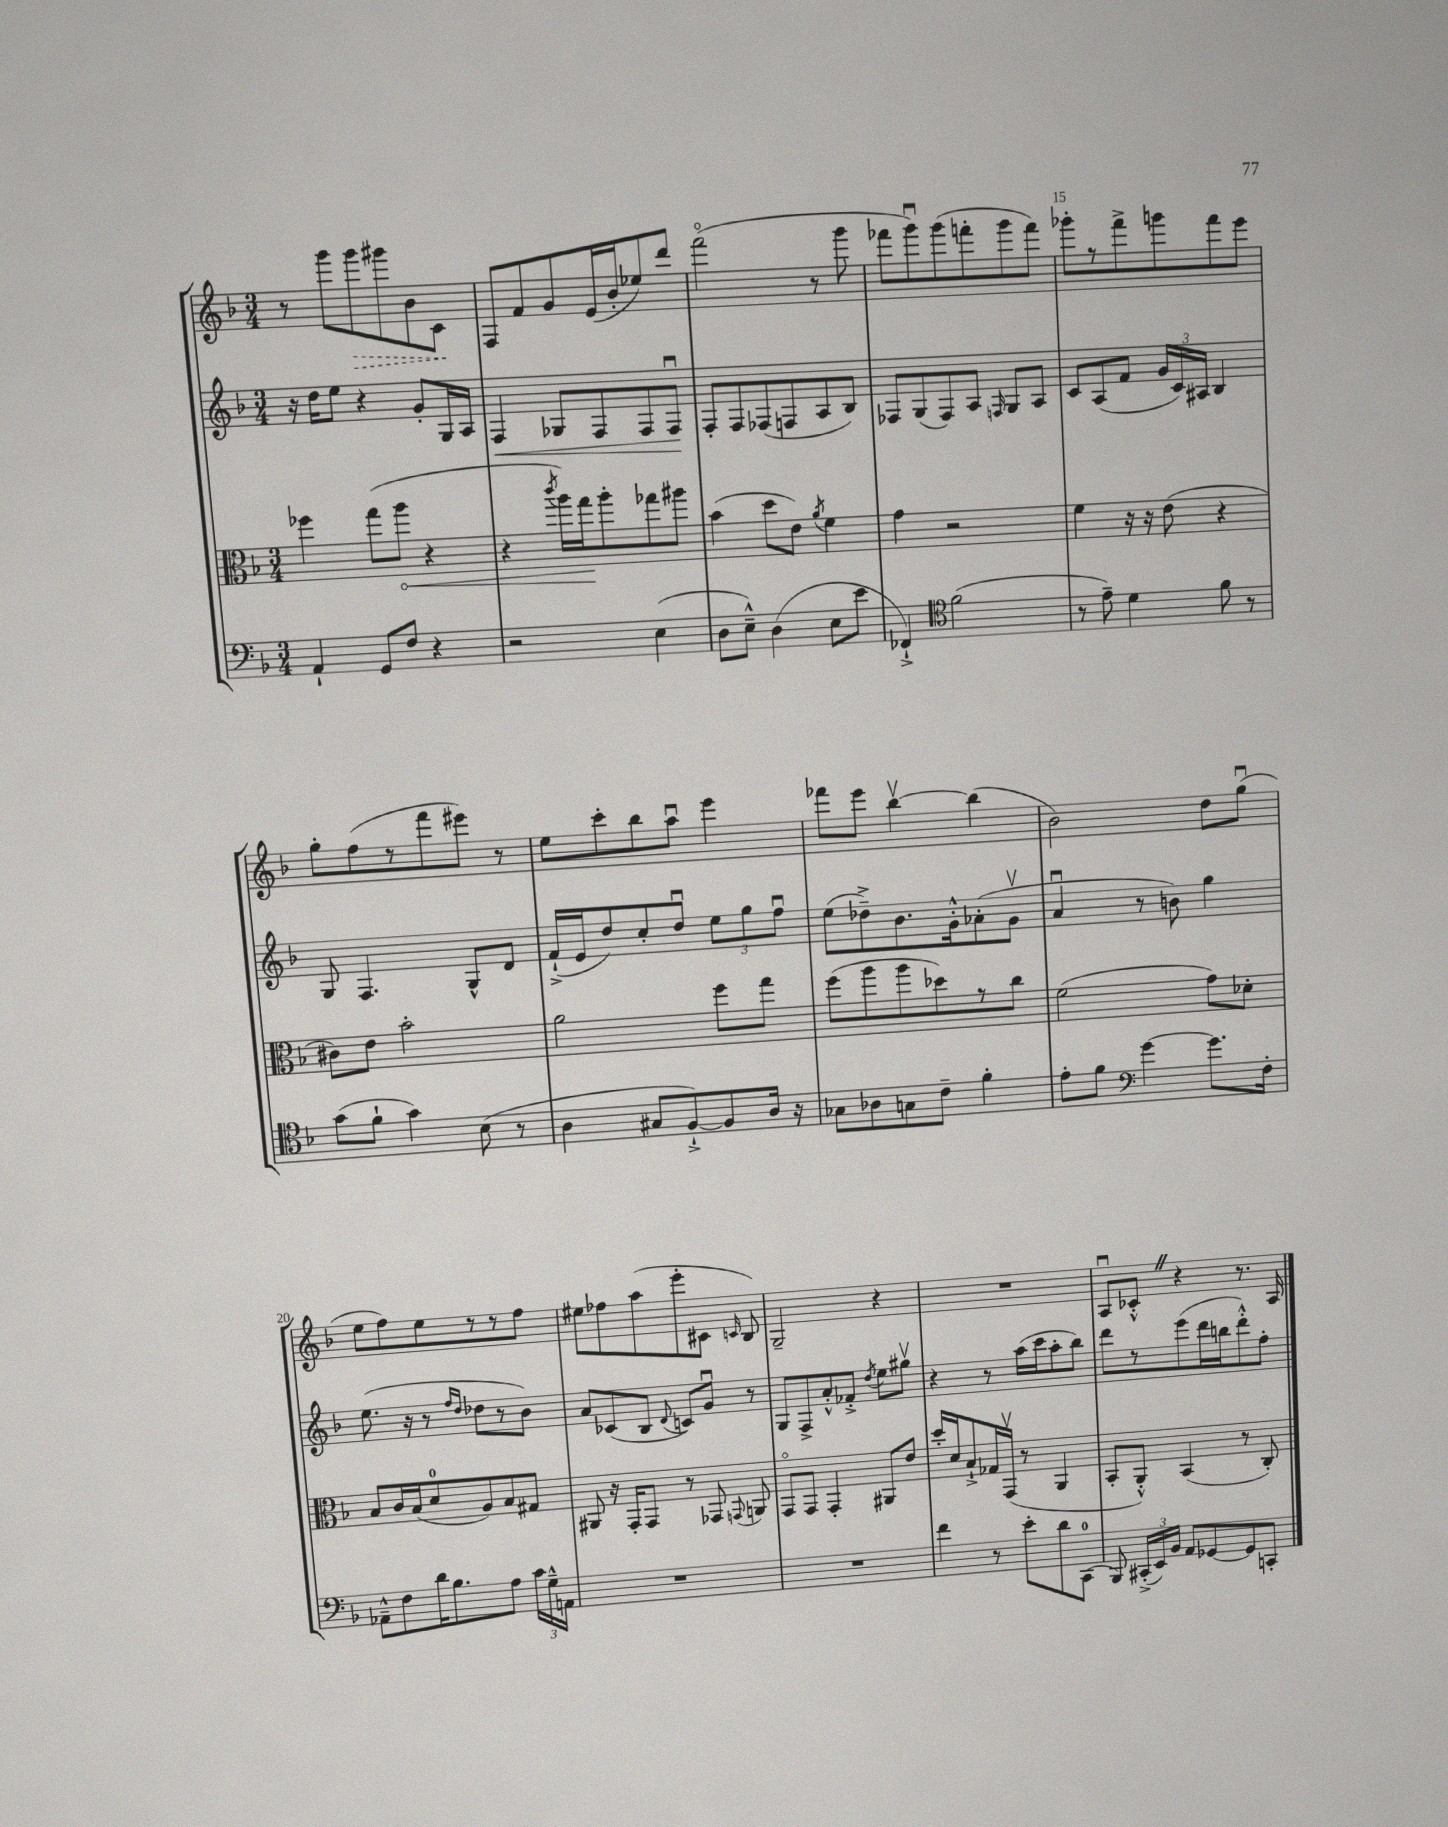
<<
\new StaffGroup <<
\new Staff = "s0" {
    \clef treble \key f \major \numericTimeSignature \time 3/4
    \autoBeamOff r8 g'''8[ \once \override Hairpin.style = #'dashed-line g'''8\> gis'''8 bes'8 c'8]\! |
    f8[ f'8 g'8 e'16( bes'16-. ees''8) d'''8] |
    f'''2\flageolet( r8 g'''8 |
    fes'''8[ g'''8\downbow) g'''8( f'''8-. g'''8 f'''8]) |
    ges'''8[-. r8 f'''8-> g'''8 f'''8 e'''8] |
    g''8[-. f''8( r8 f'''8 eis'''8]) r8 |
    e''8[ c'''8-. bes''8 a''8]\downbow e'''4 |
    fes'''8[ e'''8] bes''4~\upbow bes''4( |
    bes'2) d''8[ g''8]\downbow( |
    e''8[ f''8) e''8 r8 r8 f''8] |
    eis''8[ fes''8 a''8( e'''8-. cis'8] \grace { c'16 } bes8) |
    g2-- r4 |
    R2. |
    a8[\downbow ces'8]-.-^ \once \override BreathingSign.text = \markup { \musicglyph "scripts.caesura.straight" } \breathe r4 r8. a16 \bar "|." |
}
\new Staff = "s1" {
    \clef treble \key f \major \numericTimeSignature \time 3/4
    \autoBeamOff r16 d''16[ e''8] r4 g'8[-. g16 a16] |
    f4\< ges8[ f8 f8 f8]\downbow\! |
    f8[-. f8 fes8( f8 a8 bes8]) |
    fes8[ g8( fes8) a8] \grace { f16 } g8[ a8] |
    c'8[ a8( f'8] \tuplet 3/2 { g'16[ c'16) ais16] } bes4 |
    g8 f4. g8[-^ d'8] |
    f'16[-!->( e'16 d''8) c''8-. d''8]\downbow \tuplet 3/2 { e''8[ g''8 f''8]\downbow } |
    e''8[( des''8--->) bes'8. g'16-.-^ aes'8-.( g'8]\upbow |
    a'4\downbow r8 b'8) g''4 |
    e''8.( r16 r8 \grace { f''16[ d''16] } des''8[ r8 bes'8]) |
    a'8[ ces'8( bes8] \appoggiatura { d'8 } c'8[) g'8]\downbow r8 |
    g8[ f8-> a'8-.-^ fes'8]-.-> \acciaccatura { d''8 } e''8[ gis''8]\upbow |
    r4 r8 a''16[( c'''16 a''8-. bes''8]) |
    d'''8[ r8 e'''8( d'''16 b''16 d'''8-.-^) f''8]-. \bar "|." |
}
\new Staff = "s2" {
    \clef alto \key f \major \numericTimeSignature \time 3/4
    \autoBeamOff fes''4 g''8[( \once \override Hairpin.circled-tip = ##t a''8]\< r4 |
    r4 \acciaccatura { c'''8 } a''16[) g''16\! a''8-. ges''8 ais''8] |
    bes'4( d''8[ e'8]) \acciaccatura { a'8 } f'4 |
    g'4 r2 |
    f'4 r16 r16 e'8( r4 |
    cis'8[) e'8] bes'2-. |
    a'2 f''8[ g''8] |
    f''8[( a''8 a''8 des''8) r8 c''8] |
    f'2( g'8[) des'8]-. |
    bes8[ c'16 bes16( d'8-0 a8) bes8 gis8] |
    ais,8 r16 g,16[-. g,8] r8 ges,8 \appoggiatura { g,8 } a,8 |
    g,8[\flageolet g,8] g,4-. ais,8[ e'8] |
    d''16[-. d'16 bes8-!-> ges16 g,16]\upbow( r8 a,4 |
    bes,8[-. a,8]-.-^) bes,4( r8 c8-.) \bar "|." |
}
\new Staff = "s3" {
    \clef bass \key f \major \numericTimeSignature \time 3/4
    \autoBeamOff a,4-! g,8[ f8] r4 |
    r2 e4( |
    d8[ e8]---^) d4( e8[ e'8] |
    fes,4-!->) \clef tenor f'2( |
    r8 e'8--) d'4 f'8 r8 |
    g'8[( f'8]-! g'4) bes8( r8 |
    a4 gis8[ f8~-!->) f8 a16] r16 |
    ges8[ aes8 g8 c'8]-- f'4-. |
    e'8[-. f'8] \clef bass g'4~ g'8.[ f16]-. |
    aes,8[---^ f8 d'16 bes8. a8] \tuplet 3/2 { c'16[ g16---^ a,16] } |
    R2. |
    R2. |
    f'4 r8 e'8[-. d'8 c,8]-0( |
    bes,,8) \tuplet 3/2 { cis,16[-.->( e,16) bes,16] } a,8[ ges,8~ ges,8 c,8]-. \bar "|." |
}
>>
>>
\layout { \context { \Score currentBarNumber = #11 \override BarNumber.break-visibility = ##(#f #t #t) barNumberVisibility = #(every-nth-bar-number-visible 5) } }
